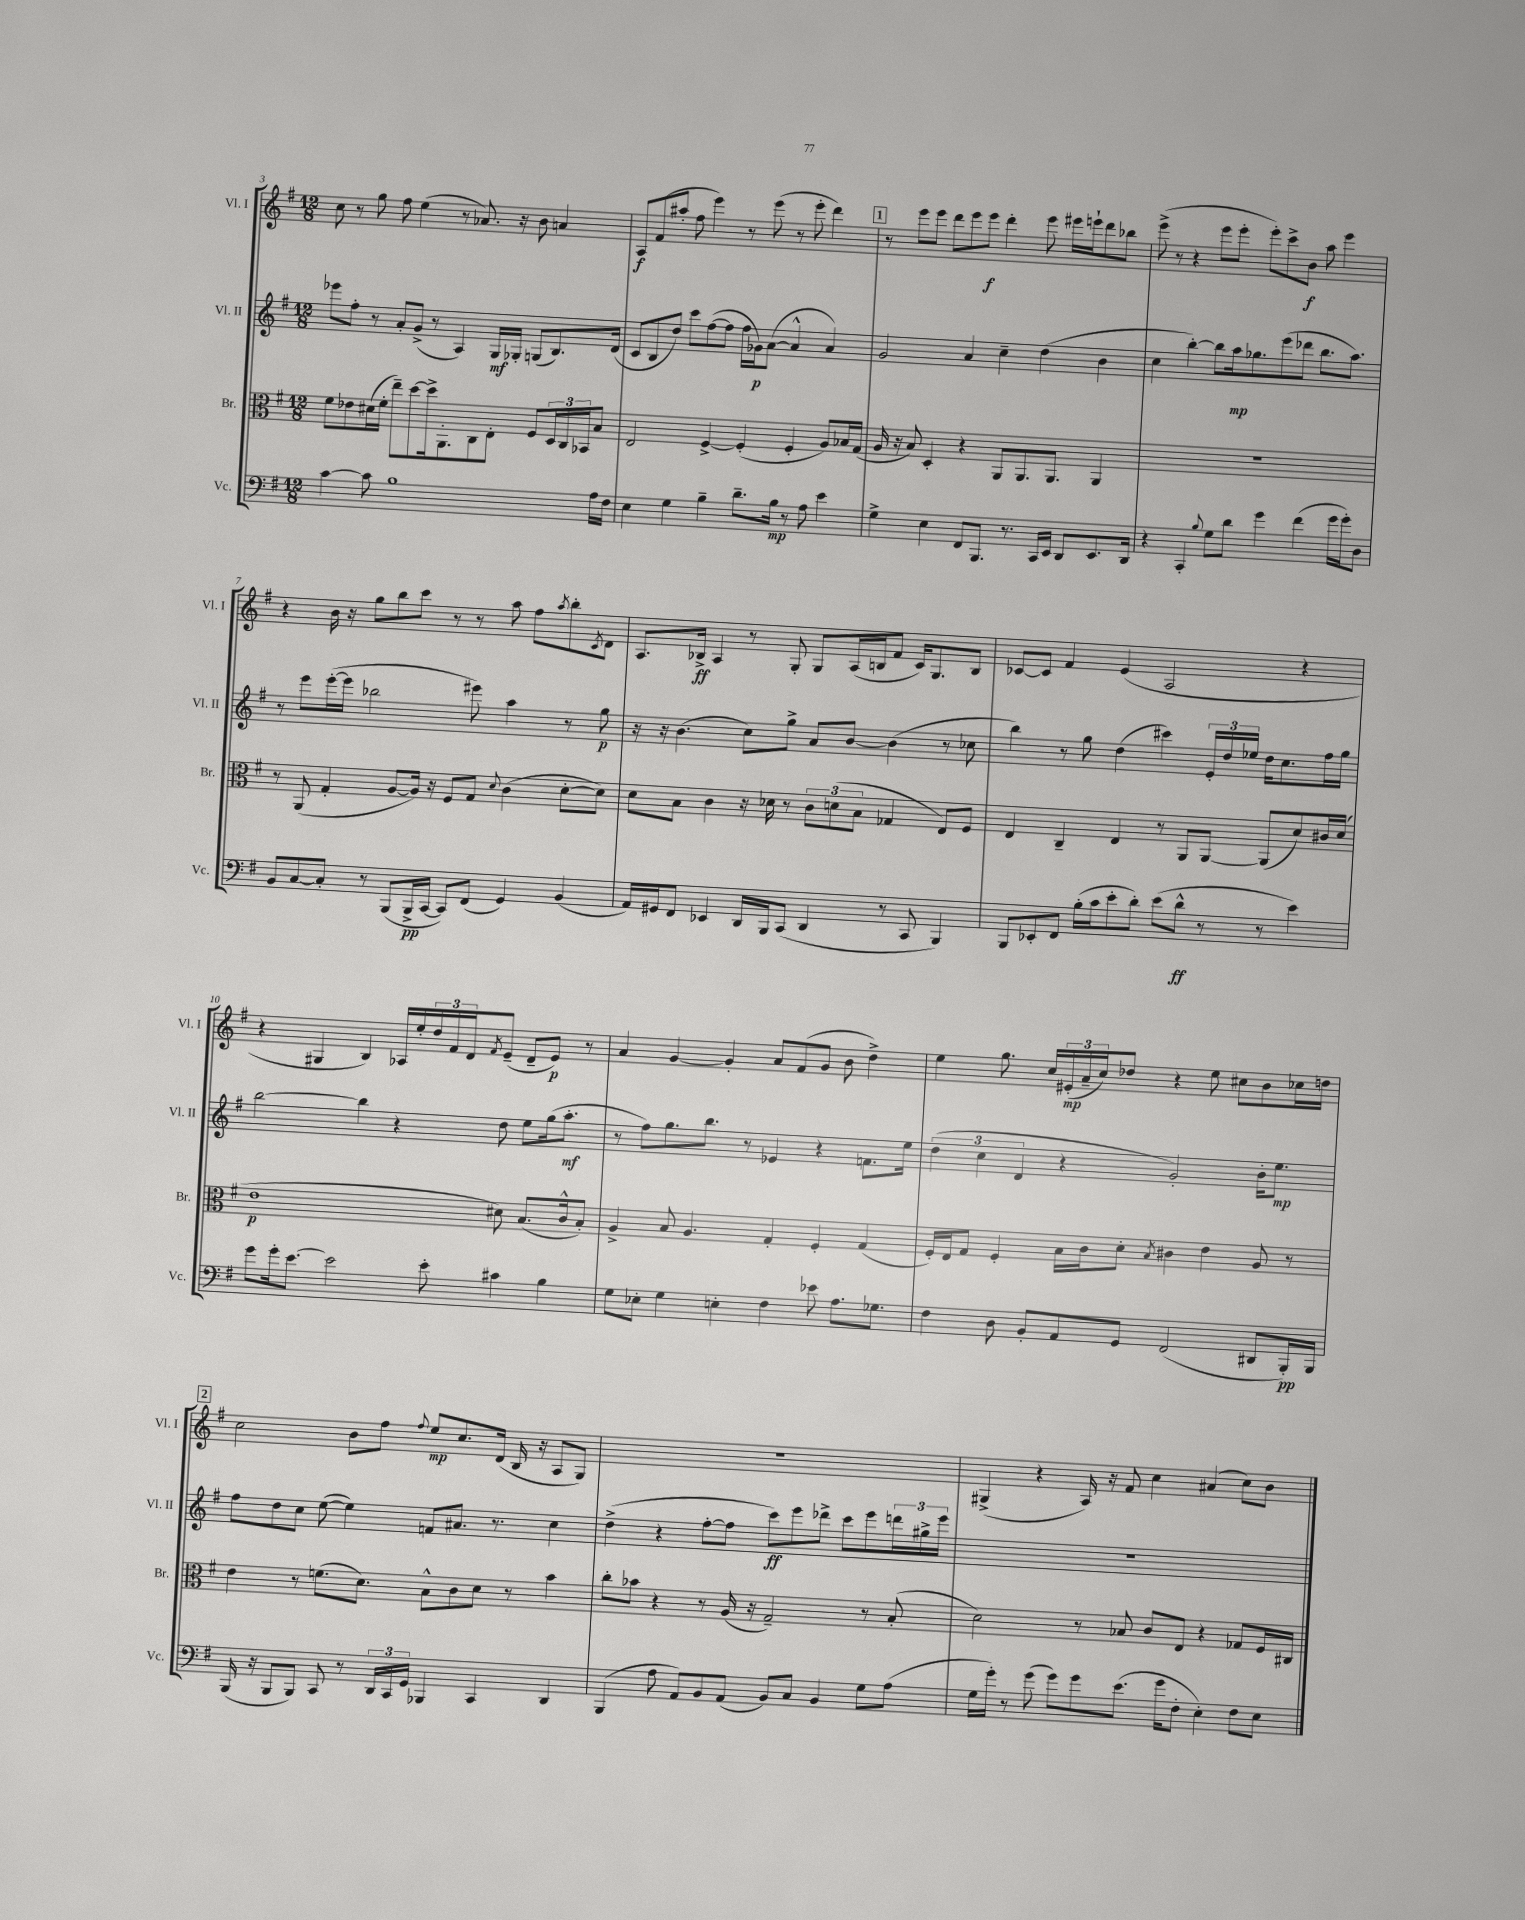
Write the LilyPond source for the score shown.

<<
\new StaffGroup <<
\new Staff = "s0" \with { instrumentName = "Vl. I" shortInstrumentName = "Vl. I" } {
    \clef treble \key g \major \numericTimeSignature \time 12/8
    c''8 r8 g''8 fis''8 e''4( r8 aes'8.) r16 b'8 a'4 |
    a8\f fis'8( ais''8-. fis''8 e'''4) r8 e'''8( r8 e'''8-. d'''4) |
    \mark \markup { \box "1" } r8 e'''8 e'''8 d'''8 e'''8 e'''8\f d'''4-. e'''8 eis'''16 e'''16-! d'''8 bes''8 |
    e'''8->( r8 r4 e'''8 e'''8-. e'''8-.) c'''8-> b'8\f a''8 e'''4 |
    r4 b'16 r16 g''8 b''8 c'''8 r8 r8 a''8 fis''8 \acciaccatura { a''8 } b''8-. \acciaccatura { c'8 } d'8 |
    a8. bes16->\ff a4 r8 g8-. g8 a16( b16 fis'8 c'16) g8. b8 |
    ces'8~ ces'8 fis'4 e'4( a2 r4 |
    r4 gis4 b4) aes16 e''16-. \tuplet 3/2 { d''16 fis'16 d'16 } \acciaccatura { fis'8 } e'8--( d'8-- e'8\p) r8 |
    a'4 g'4~ g'4-. a'8 fis'8( g'8 b'8 d''4->) |
    e''4 g''8. c''16 \tuplet 3/2 { eis'16-.\mp( a'16-- c''16) } des''8 r4 e''8 cis''8 b'8 ces''16 d''16 |
    \mark \markup { \box "2" } c''2 b'8 fis''8 \appoggiatura { fis''8 } e''8\mp c''8. d'16( b16 r16 a8 g8) |
    R1. |
    gis4->( r4 a16) r16 fis'8 c''4 ais'4( c''8) b'8 \bar "|." |
}
\new Staff = "s1" \with { instrumentName = "Vl. II" shortInstrumentName = "Vl. II" } {
    \clef treble \key g \major \numericTimeSignature \time 12/8
    ees'''8 fis''8-. r8 a'8-. g'8->( r8 a4) g16\mf ges16-. g8( b8.) d'16( |
    c'8 b8 d''8) c'''8 fis''8~( fis''8 fis''16 ges'16\p) a'8~( a'4-^ a'4) |
    \mark \markup { \box "1" } g'2 a'4 c''4-- d''4( b'4 |
    c''4 b''4~-.) b''8 a''16\mp ges''8. e'''8( des'''8 b''8. a''8.) |
    r8 e'''8 e'''16~-.( e'''16 bes''2 eis'''8) a''4 r8 g''8\p |
    r16 r16 b'4.( c''8) g''8-> a'8 b'8~ b'4( r8 ces''8 |
    b''4) r8 g''8 d''4( cis'''4) \tuplet 3/2 { e'16-. d''16 ees''16 } d''16 c''8. fis''16 g''16 |
    b''2~ b''4 r4 d''8 e''8 g''16( a''8.-.\mf |
    r8 fis''8) g''8. b''8. r8 ees'4 r4 f'8. e''16 |
    \tuplet 3/2 { d''4( c''4 d'4 } r4 g'2-.) b'16-. e''8.\mp |
    \mark \markup { \box "2" } fis''8 d''8 c''8 e''8~( e''4) f'8 ais'8. r8. c''4 |
    d''4->( r4 fis''8~-. fis''8 c'''8\ff) e'''8 des'''8-> c'''8 e'''8 \tuplet 3/2 { d'''16 gis''16-> e'''16 } |
    R1. \bar "|." |
}
\new Staff = "s2" \with { instrumentName = "Br." shortInstrumentName = "Br." } {
    \clef alto \key g \major \numericTimeSignature \time 12/8
    fis'8 ees'8 dis'16( fis'16-. e''8--) d''8~ d''16-> a,8.-. c8 e8-. fis8 \tuplet 3/2 { d16 c16 bes,16 } b8 |
    e2 fis4~-> fis4-.( fis4-. a8) bes16 g16( |
    \mark \markup { \box "1" } a16 r16 b8) d4-. r4 a,8 a,8. a,8. a,4 |
    R1. |
    r8 a,8( g4-. a8~ a16) r16 fis8 g8 \appoggiatura { d'8 } c'4( d'8~-. d'8) |
    d'8 b8 c'4 r16 des'16 r8 \tuplet 3/2 { c'8 d'8( b8 } ges4 e8) fis8 |
    e4 c4-- e4 r8 a,8 a,8~ a,8( d'8) cis'16 d'16( |
    e'1\p dis'8) b8.( c'16-^ b8-.) |
    a4-> b8 a4. g4-. fis4-. g4( |
    fis16-.) e16 g8 fis4-. b16 c'16 d'8-. \acciaccatura { b8 } cis'4 e'4 a8 r8 |
    \mark \markup { \box "2" } e'4 r8 f'8.( d'8.) b8-^ c'8 d'8 r8 b'4 |
    c''8-. bes'8 r4 r8 a16( r16 g2--) r8 b8-.( |
    d'2) r8 bes8 c'8 e8 r4 ges8 fis16 cis16 \bar "|." |
}
\new Staff = "s3" \with { instrumentName = "Vc." shortInstrumentName = "Vc." } {
    \clef bass \key g \major \numericTimeSignature \time 12/8
    c'4~ c'8 b1 a16 fis16 |
    e4 g4 b4-- d'8.-- b16\mp r8 a8 e'4 |
    \mark \markup { \box "1" } g4-> e4 fis,8 b,,8. r8. c,16 e,16 d,8 e,8. d,16 |
    r4 c,4-. \appoggiatura { b8 } g8 d'8 g'4 fis'4( g'16 g'16-.) d8 |
    b,8 c8~ c8-. r8 b,,8( b,,16->\pp c,16~ c,8) fis,8( g,4) b,4( |
    a,16) gis,16 fis,8 ees,4 d,16 b,,16 c,8( d,4 r8 c,8 b,,4) |
    b,,8 ees,8-. fis,8 b16-.( c'16 e'8-. d'8-.) e'8( d'8-^\ff r8 r8 e'4) |
    g'8 g'16-. e'8.~ e'2 e'8-. cis'4 b4 |
    g8 ees8-. g4 e4-. fis4 ees'8 a8. ges8. |
    fis4 d8 b,8-. a,8 g,8 fis,2( dis,8 b,,16-.\pp) b,,16 |
    \mark \markup { \box "2" } b,,16( r16 b,,8 b,,8) c,8 r8 \tuplet 3/2 { d,16 c,16 g,16 } bes,,4 c,4 d,4 |
    b,,4( a8 a,8) b,8 a,8( b,8) c8 b,4 g8 a8( |
    g16 g'16-.) r8 g'8( g'8) g'8 e'8.( g'16 fis8-. e4-.) fis8 e8 \bar "|." |
}
>>
>>
\layout { \context { \Score currentBarNumber = #3 } }
